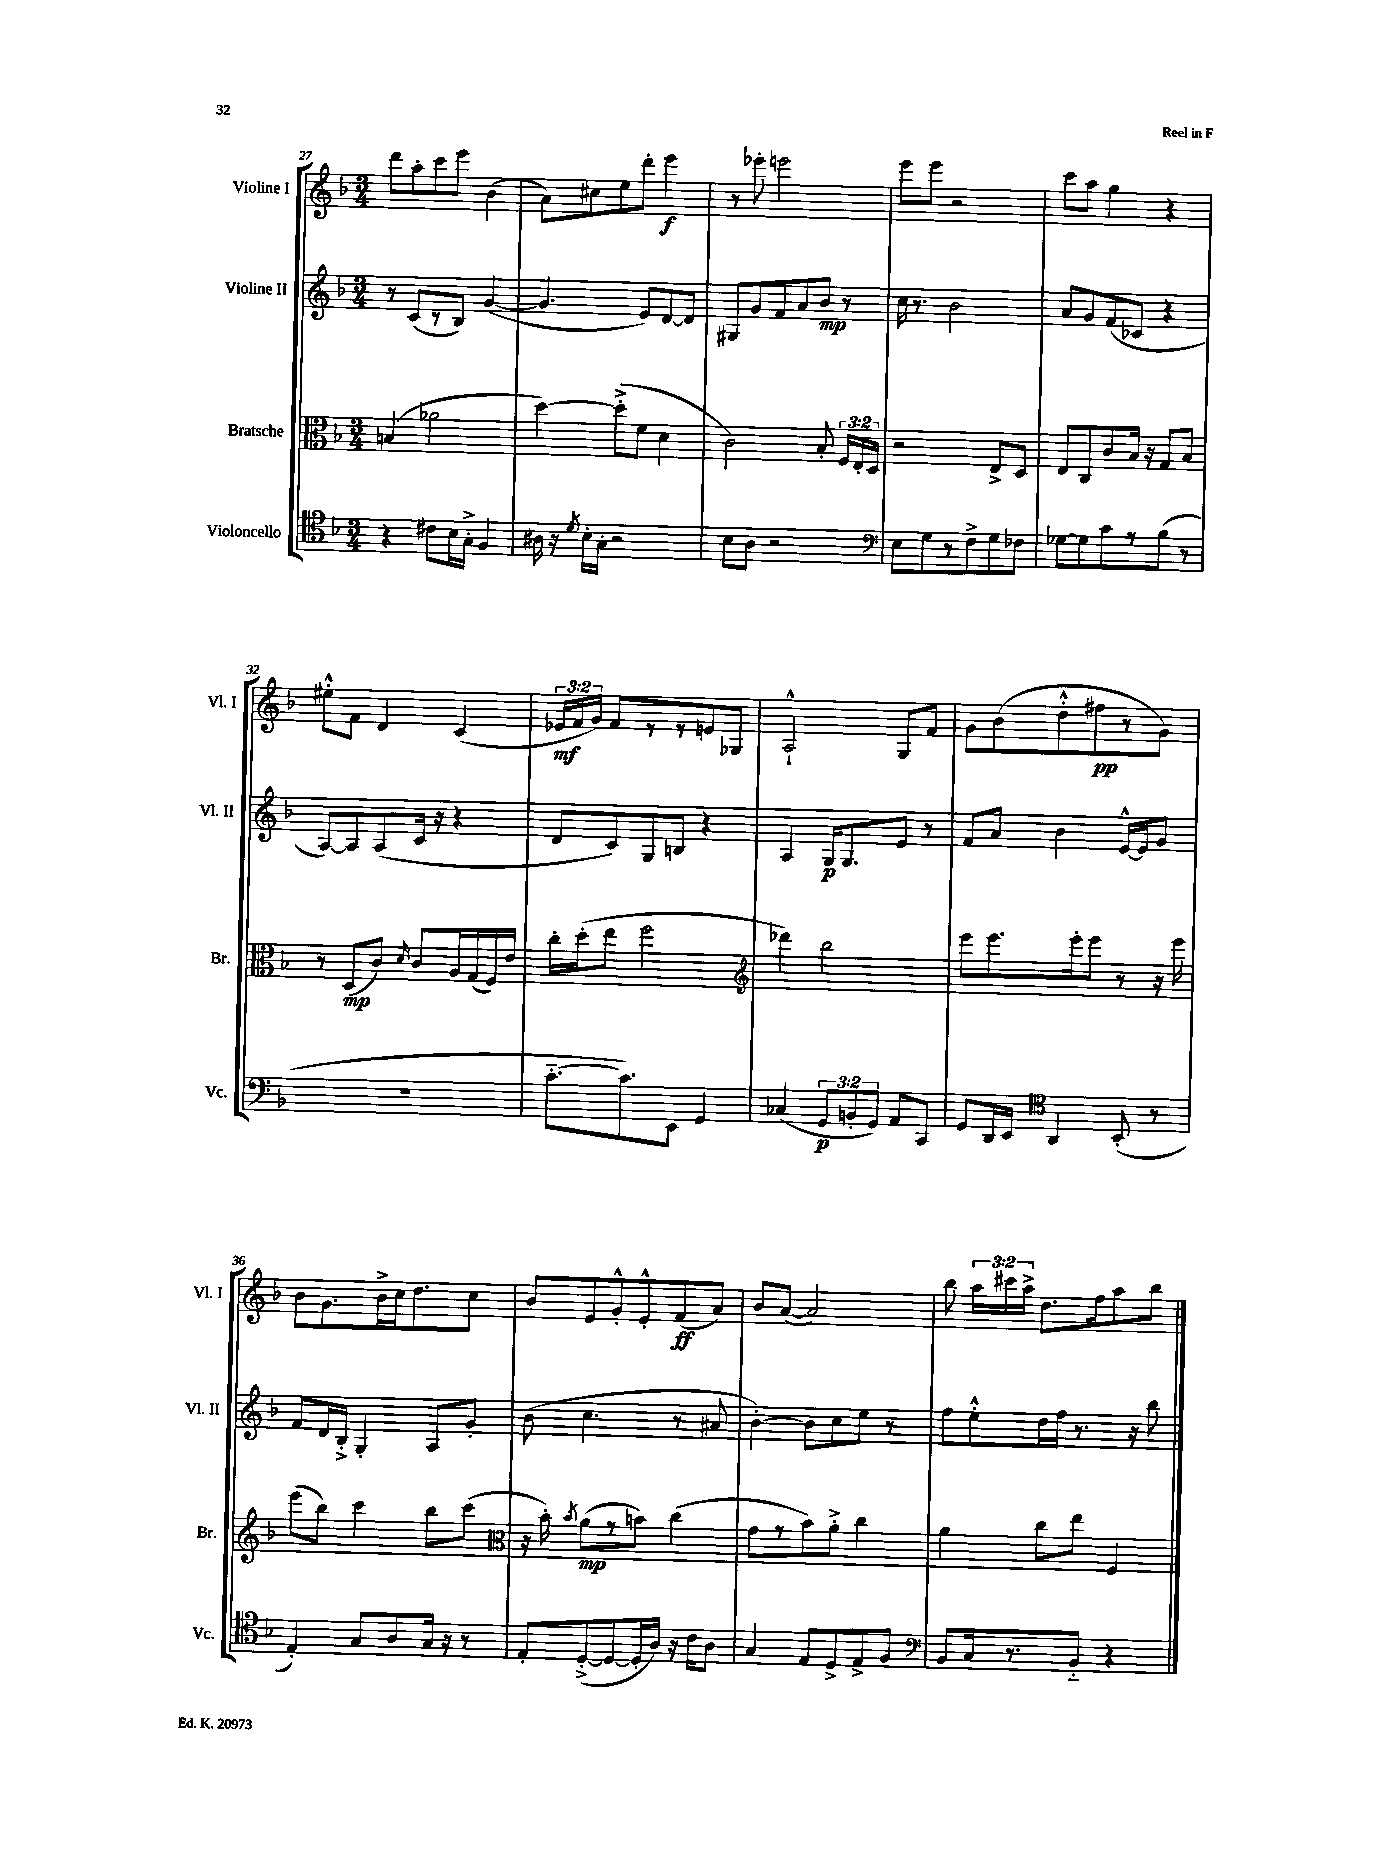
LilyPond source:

<<
\new StaffGroup <<
\new Staff = "s0" \with { instrumentName = "Violine I" shortInstrumentName = "Vl. I" } {
    \clef treble \key f \major \numericTimeSignature \time 3/4 \override Staff.TupletNumber.text = #tuplet-number::calc-fraction-text
    \autoBeamOff d'''8[ a''8-. c'''8 e'''8] bes'4( |
    a'8[) cis''8 e''8 d'''8]-. e'''4\f |
    r8 ees'''8-. e'''2 |
    e'''8[ e'''8] r2 |
    c'''8[ a''8] g''4 r4 |
    eis''8[-.-^ f'8] d'4 c'4( |
    \tuplet 3/2 { ees'16[\mf f'16 g'16]) } f'8[ r8 r8 e'8 ges8] |
    a2-!-^ g8[ f'8] |
    g'8[ bes'8( d''8-.-^ fis''8\pp r8 g'8]) |
    bes'8[ g'8. bes'16-> c''16 d''8. c''8] |
    bes'8[ e'8 g'8-.-^ e'8-.-^ f'8\ff( a'8]) |
    bes'8[ a'8]~( a'2) |
    bes''8 \tuplet 3/2 { a''16[ cis'''16 a''16]-> } d''8.[ f''16 a''8 bes''8] \bar "|." |
}
\new Staff = "s1" \with { instrumentName = "Violine II" shortInstrumentName = "Vl. II" } {
    \clef treble \key f \major \numericTimeSignature \time 3/4
    \autoBeamOff r8 c'8[( r8 bes8]) g'4~( |
    g'4. e'8[) d'8~ d'8] |
    gis8[ g'8 f'8 a'8 bes'8]\mp r8 |
    c''16 r8. bes'2 |
    a'8[ g'8 f'8( ces'8] r4 |
    a8[~) a8 a8( c'16] r16 r4 |
    d'8[ c'8) g8 b8] r4 |
    a4 g16[\p g8. e'8] r8 |
    f'8[ a'8] bes'4 e'16[~-^ e'16 g'8] |
    f'8[ d'16 bes16]-.-> g4-. a8[ g'8]-. |
    bes'8( c''4. r8 ais'8 |
    bes'4~-.) bes'8[ c''8 e''8] r8 |
    f''8[ e''8-.-^ d''16 f''16] r8. r16 bes''8 \bar "|." |
}
\new Staff = "s2" \with { instrumentName = "Bratsche" shortInstrumentName = "Br." } {
    \clef alto \key f \major \numericTimeSignature \time 3/4 \override Staff.TupletNumber.text = #tuplet-number::calc-fraction-text
    \autoBeamOff b4( aes'2 |
    d''4~) d''8[-.->( f'8] d'4 |
    c'2) bes8-. \tuplet 3/2 { f16[ e16-. d16] } |
    r2 e8[-> d8] |
    e8[ c8 c'8 bes16] r16 g8[ bes8] |
    r8 d8[\mp( c'8]) \grace { d'16 } c'8[ a16 g16( f16) e'16] |
    c''16[-. d''16-.( e''8] f''2 |
    \clef treble des'''4) bes''2 |
    e'''8[ e'''8. e'''16-. e'''8] r8 r16 e'''16 |
    e'''8[( bes''8]) c'''4 bes''8[ c'''8]( |
    \clef alto r16 bes'16-.) \acciaccatura { bes'8 } a'8[\mp( r8 b'8]) c''4( |
    g'8[ r8 bes'8) a'8]-.-> c''4 |
    a'4 c''8[ e''8] f4 \bar "|." |
}
\new Staff = "s3" \with { instrumentName = "Violoncello" shortInstrumentName = "Vc." } {
    \clef tenor \key f \major \numericTimeSignature \time 3/4 \override Staff.TupletNumber.text = #tuplet-number::calc-fraction-text
    \autoBeamOff r4 cis'8[ bes16 g16]-.-> f4 |
    ais16 r16 \acciaccatura { d'8 } bes16[-. g16]-. r2 |
    bes8[ a8] r2 |
    \clef bass e8[ g8 r8 f8-> g8 fes8] |
    ges8[~ ges8 c'8 r8 bes8]( r8 |
    R2. |
    c'8.[~-_ c'8.) e,8] g,4 |
    ces4( \tuplet 3/2 { g,8[\p b,8-. g,8]) } a,8[ c,8] |
    g,8[ d,16 e,16] \clef tenor a,4 bes,8-.( r8 |
    e4-.) g8[ a8 g16] r16 r8 |
    e8[-. d8~-.->( d8~ d16-. a16]) r16 c'16[ a8] |
    g4 e8[ d8-> e8-> f8] |
    \clef bass bes,8[ c16 r8. bes,8]-_ r4 \bar "|." |
}
>>
>>
\layout { \context { \Score currentBarNumber = #27 } }
